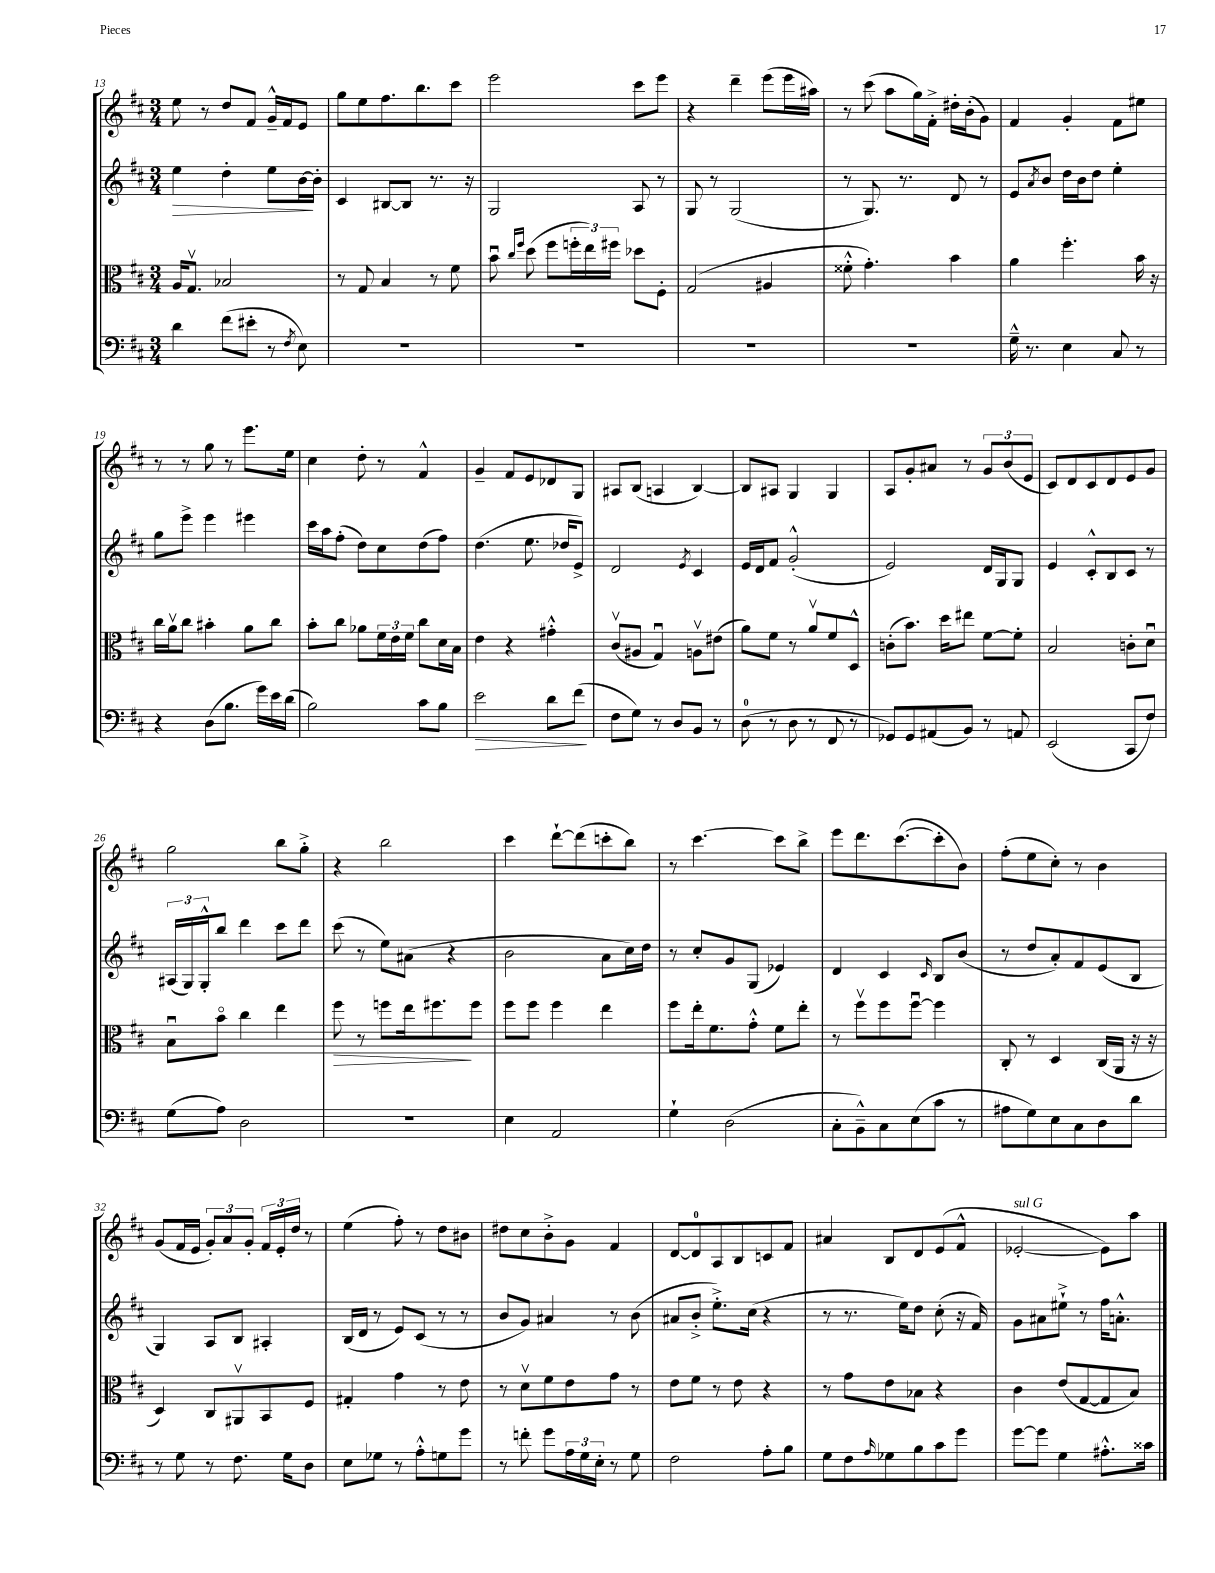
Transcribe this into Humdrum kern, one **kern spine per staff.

**kern	**dynam	**kern	**dynam	**kern	**dynam	**kern
*part4	*part4	*part3	*part3	*part2	*part2	*part1
*staff4	*staff4	*staff3	*staff3	*staff2	*staff2	*staff1
*clefF4	*	*clefC3	*	*clefG2	*	*clefG2
*k[f#c#]	*	*k[f#c#]	*	*k[f#c#]	*	*k[f#c#]
*M3/4	*	*M3/4	*	*M3/4	*	*M3/4
=13	=13	=13	=13	=13	=13	=13
!	!	!	!	!	!LO:HP:b	!
4d\	.	16A/KL	.	4ee\	>	8ee\
.	.	8.Gv/J	.	.	.	.
.	.	.	.	.	.	8r
(8f#\L	.	2B-X/	.	4dd'\	.	8dd/L
8e#X'\J	.	.	.	.	.	8f#/J
8r	.	.	.	8ee\L	.	16g~^^/LL
.	.	.	.	.	.	16f#/J
8qF#/	.	.	.	.	.	.
8E\)	.	.	.	[16b\L	.	8e/J
.	.	.	.	16b'\JJ]	]	.
=14	=14	=14	=14	=14	=14	=14
2.r	.	8r	.	4c#/	.	8gg\L
.	.	8G/	.	.	.	8ee\
.	.	4B/	.	[8B#X/L	.	8.ff#\
.	.	.	.	8B#/J]	.	.
.	.	.	.	.	.	8.bb\
.	.	8r	.	8.r	.	.
.	.	8f#\	.	.	.	8ccc#\J
.	.	.	.	16r	.	.
=15	=15	=15	=15	=15	=15	=15
2.r	.	8bu\	.	2G/	.	2eee\
.	.	16qqcc#/LL	.	.	.	.
.	.	16qqff#/JJ	.	.	.	.
.	.	(8dd\	.	.	.	.
.	.	8ff#\L	.	.	.	.
.	.	24ffn'\L	.	.	.	.
.	.	24ee\)	.	.	.	.
.	.	24ff#X\JJ	.	.	.	.
.	.	8dd-X\L	.	8A/	.	8ccc#\L
.	.	8F#'\J	.	8r	.	8eee\J
=16	=16	=16	=16	=16	=16	=16
2.r	.	(2G/	.	8G/	.	4r
.	.	.	.	8r	.	.
.	.	.	.	(2G/	.	4ddd~\
.	.	4A#X/	.	.	.	(8eee\L
.	.	.	.	.	.	16eee\L
.	.	.	.	.	.	16aa#X\JJ)
=17	=17	=17	=17	=17	=17	=17
2.r	.	8f##X'^^\	.	8r	.	8r
.	.	4.g'\)	.	8.G/)	.	(8ccc#\
.	.	.	.	.	.	8aa\L
.	.	.	.	8.r	.	.
.	.	.	.	.	.	16gg\L)
.	.	.	.	.	.	16f#'^\JJ
.	.	4b\	.	8d/	.	16dd#X'\LL
.	.	.	.	.	.	(16b'\J
.	.	.	.	8r	.	8g\J)
=18	=18	=18	=18	=18	=18	=18
16G~^^\	.	4a\	.	8e/L	.	4f#/
8.r	.	.	.	.	.	.
.	.	.	.	8qa/	.	.
.	.	.	.	8b/J	.	.
4E\	.	4.ff#'\	.	16dd\LL	.	4g'/
.	.	.	.	16b\J	.	.
.	.	.	.	8dd\J	.	.
8C#/	.	.	.	4ee'\	.	8f#\L
8r	.	16b\	.	.	.	8ee#X\J
.	.	16r	.	.	.	.
!!LO:LB:g=z
=19	=19	=19	=19	=19	=19	=19
4r	.	16cc#\LL	.	8gg\L	.	8r
.	.	16av\J	.	.	.	.
.	.	8cc#\J	.	8eee^\J	.	8r
(8D\L	.	4b#X'\	.	4eee\	.	8gg\
8.B\J	.	.	.	.	.	8r
.	.	8a\L	.	4eee#X\	.	8.eee\L
16g\LL)	.	.	.	.	.	.
16e\	.	8cc#\J	.	.	.	.
(16d\JJ	.	.	.	.	.	16ee\Jk
=20	=20	=20	=20	=20	=20	=20
2B\)	.	8b'\L	.	16ccc#\LL	.	4cc#\
.	.	.	.	16aa\J	.	.
.	.	8cc#\J	.	(8ff#'\J	.	.
.	.	8a-X\L	.	8dd\L)	.	8dd'\
.	.	24f#\L	.	8cc#\	.	8r
.	.	24e\	.	.	.	.
.	.	24f#\JJ	.	.	.	.
8c#\L	.	8cc#\L	.	(8dd\	.	4f#^^/
8B\J	.	16d\L	.	8ff#\J)	.	.
.	.	16B\JJ	.	.	.	.
=21	=21	=21	=21	=21	=21	=21
!	!LO:HP:b	!	!	!	!	!
2e\	>	4e\	.	(4.dd\	.	4g~/
.	.	4r	.	.	.	8f#/L
.	.	.	.	8.ee\	.	8e/
8d\L	.	4g#X'^^\	.	.	.	8d-X/
.	.	.	.	16dd-X/KL	.	.
(8f#\J	.	.	.	8e^/J)	.	8G/J
.	]	.	.	.	.	.
=22	=22	=22	=22	=22	=22	=22
8F#\L	.	(8c#v/L	.	2d/	.	8A#X/L
8G\J)	.	8A#X/J	.	.	.	(8B/J
8r	.	4Gu/)	.	.	.	4An/
8D/L	.	.	.	.	.	.
.	.	.	.	8qe/	.	.
8BB/J	.	8Anv\L	.	4c#/	.	[4B/)
8r	.	(8e#X\J	.	.	.	.
=23	=23	=23	=23	=23	=23	=23
(8D\	.	8a\L)	.	16e/LL	.	8B/L]
.	.	.	.	16d/J	.	.
8r	.	8f#\J	.	8f#/J	.	8A#X/J
8D\	.	8r	.	(2g'^^/	.	4G/
8r	.	8av/L	.	.	.	.
8FF#/	.	8f#/	.	.	.	4G/
8r	.	8D^^/J	.	.	.	.
=24	=24	=24	=24	=24	=24	=24
8GG-X/L)	.	(8cn'\L	.	2e/)	.	8A/L
8GG-/	.	8.b\J)	.	.	.	8g'/
(8AA#X/	.	.	.	.	.	8a#X/J
.	.	16dd\KL	.	.	.	.
8BB/J)	.	8ee#X\J	.	.	.	8r
8r	.	[8f#\L	.	16d/LL	.	12g/L
.	.	.	.	16G/J	.	.
.	.	.	.	.	.	(12b/
8AAn/	.	8f#'\J]	.	8G/J	.	.
.	.	.	.	.	.	12e/J
=25	=25	=25	=25	=25	=25	=25
(2EE/	.	2B/	.	4e/	.	8c#/L)
.	.	.	.	.	.	8d/
.	.	.	.	8c#'^^/L	.	8c#/
.	.	.	.	8B/	.	8d/
8CC#/L	.	8cn'\L	.	8c#/J	.	8e/
8F#/J)	.	8du\J	.	8r	.	8g/J
!!LO:LB:g=z
=26	=26	=26	=26	=26	=26	=26
(8G\L	.	8Bu\L	.	(24A#X/LL	.	2gg\
.	.	.	.	24G/)	.	.
.	.	.	.	24G'^^/J	.	.
8A\J)	.	8b\J	.	8bb/J	.	.
2D\	.	4cc#\	.	4ddd\	.	.
.	.	4ee\	.	8ccc#\L	.	8bb\L
.	.	.	.	8ddd\J	.	8gg'^\J
=27	=27	=27	=27	=27	=27	=27
!	!	!	!LO:HP:b	!	!	!
2.r	.	8ff#\	>	(8ccc#\	.	4r
.	.	8r	.	8r	.	.
.	.	8ffn\L	.	8ee\L)	.	2bb\
.	.	16ee\k	.	(8a#X\J	.	.
.	.	8.ff#X\	.	.	.	.
.	.	.	.	4r	.	.
.	.	8ff#\J	]	.	.	.
=28	=28	=28	=28	=28	=28	=28
4E\	.	8ff#\L	.	2b\	.	4ccc#\
.	.	8ff#\J	.	.	.	.
2AA/	.	4ff#\	.	.	.	[8ddd`\L
.	.	.	.	.	.	(8ddd\]
.	.	4ee\	.	8a\L	.	8cccn'\
.	.	.	.	16cc#\L)	.	8bb\J)
.	.	.	.	16dd\JJ	.	.
=29	=29	=29	=29	=29	=29	=29
4G`\	.	8ff#\L	.	8r	.	8r
.	.	16ee'\k	.	8cc#'/L	.	[4.ccc#\
.	.	8.f#\	.	.	.	.
(2D\	.	.	.	8g/	.	.
.	.	8g'^^\J	.	(8G/J	.	.
.	.	8f#\L	.	4e-X/)	.	8ccc#\L]
.	.	8ee'\J	.	.	.	8bb^\J
=30	=30	=30	=30	=30	=30	=30
8C#'\L	.	8r	.	4d/	.	8eee\L
8BB~^^\)	.	8ff#v\L	.	.	.	8.ddd\
8C#\	.	8ff#\	.	4c#/	.	.
.	.	.	.	.	.	([8.ccc#\
(8E\	.	[8ff#u\J	.	.	.	.
.	.	.	.	16qqc#/	.	.
8c#\J	.	4ff#\]	.	8B/L	.	8ccc#'\]
8r	.	.	.	(8b/J	.	8b\J)
=31	=31	=31	=31	=31	=31	=31
8A#X\L	.	8C#'/	.	8r	.	(8ff#'\L
8G\)	.	8r	.	8dd/L	.	8ee\
8E\	.	4D/	.	8a'/)	.	8cc#'\J)
8C#\	.	.	.	8f#/	.	8r
8D\	.	(16C#/LL	.	(8e/	.	4b\
.	.	16AA/JJ	.	.	.	.
8d\J	.	16r	.	8B/J	.	.
.	.	16r	.	.	.	.
!!LO:LB:g=z
=32	=32	=32	=32	=32	=32	=32
8r	.	4D/)	.	4G/)	.	(8g/L
8G\	.	.	.	.	.	16f#/L
.	.	.	.	.	.	16e/JJ
8r	.	8C#/L	.	8A/L	.	12g'/L)
.	.	.	.	.	.	12a/
8.F#\	.	8AA#Xv/	.	8B/J	.	.
.	.	.	.	.	.	12g'/J
.	.	8BB/	.	4A#X'/	.	24f#/LL
.	.	.	.	.	.	24e'/
16G\KL	.	.	.	.	.	.
.	.	.	.	.	.	24dd/JJ
8D\J	.	8F#/J	.	.	.	8r
=33	=33	=33	=33	=33	=33	=33
8E\L	.	4G#X'/	.	(16B/LL	.	(4ee\
.	.	.	.	16d/JJ	.	.
8G-X\J	.	.	.	8r	.	.
8r	.	4g\	.	8e/L)	.	8ff#'\)
8A'^^\L	.	.	.	(8c#/J	.	8r
8Gn\	.	8r	.	8r	.	8dd\L
8g\J	.	8e\	.	8r	.	8b#X\J
=34	=34	=34	=34	=34	=34	=34
8r	.	8r	.	8b/L	.	8dd#X\L
8fn'\	.	8dv\L	.	8g/J)	.	8cc#\
8g\L	.	8f#\	.	4a#X/	.	8b'^\
24A\L	.	8e\	.	.	.	8g\J
24G\	.	.	.	.	.	.
24E'\JJ	.	.	.	.	.	.
8r	.	8g\J	.	8r	.	4f#/
8G\	.	8r	.	(8b\	.	.
=35	=35	=35	=35	=35	=35	=35
2F#\	.	8e\L	.	8a#X/L	.	[8d/L
.	.	8f#\J	.	8b'^/J	.	8d/]
.	.	8r	.	8.ee'^\L)	.	8A/
.	.	8e\	.	.	.	8B/
.	.	.	.	(16cc#\Jk	.	.
8A'\L	.	4r	.	4r	.	8cn/
8B\J	.	.	.	.	.	8f#/J
=36	=36	=36	=36	=36	=36	=36
8G\L	.	8r	.	8r	.	4a#X/
8F#\	.	8g\L	.	8.r	.	.
16qqA/	.	.	.	.	.	.
8G-X\	.	8e\	.	.	.	8B/L
.	.	.	.	16ee\KL)	.	.
8B\	.	8B-X\J	.	8dd\J	.	8d/
8c#\	.	4r	.	(8cc#'\	.	(8e/
8g\J	.	.	.	16r	.	8f#^^/J
.	.	.	.	16f#/)	.	.
=37	=37	=37	=37	=37	=37	=37
!	!	!	!	!	!	!LO:TX:a:i:t=sul G
[8g\L	.	4c#\	.	8g\L	.	[2e-X'/
8g\J]	.	.	.	8a#X\	.	.
4G\	.	(8e/L	.	8ee#X`^\J	.	.
.	.	[8G/	.	8r	.	.
8.A#X'^^\L	.	8G/]	.	16ff#\KL	.	8e-\L])
.	.	.	.	8.an'^^\J	.	.
.	.	8B/J)	.	.	.	8aa\J
16c##X\Jk	.	.	.	.	.	.
==	==	==	==	==	==	==
*-	*-	*-	*-	*-	*-	*-
